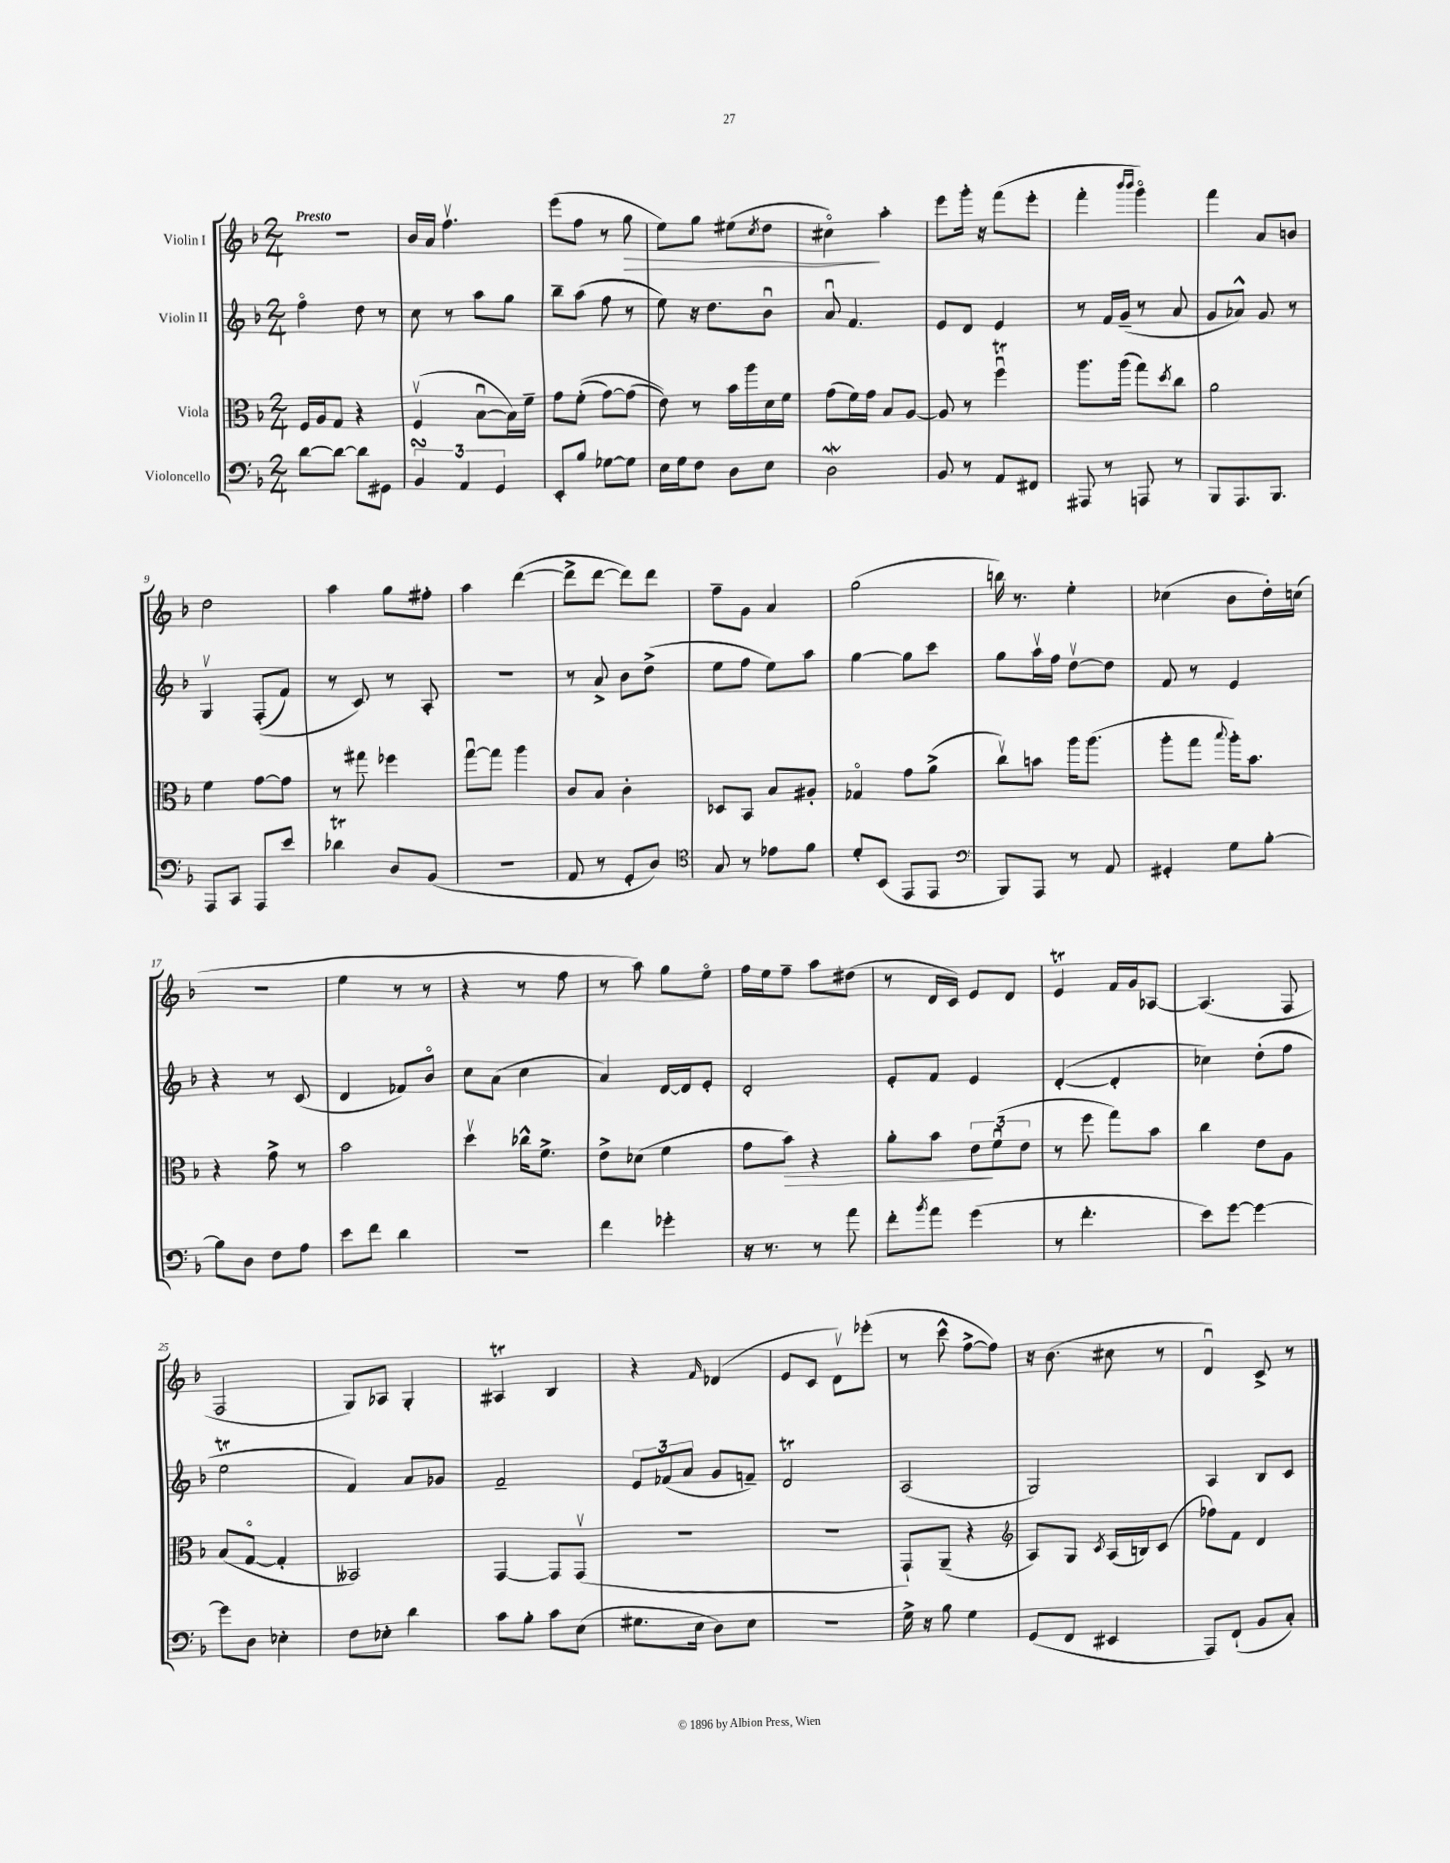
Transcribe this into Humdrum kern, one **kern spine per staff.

**kern	**kern	**dynam	**kern	**kern	**dynam
*part4	*part3	*part3	*part2	*part1	*part1
*staff4	*staff3	*staff3	*staff2	*staff1	*staff1
*I"Violoncello	*I"Viola	*	*I"Violin II	*I"Violin I	*
*clefF4	*clefC3	*	*clefG2	*clefG2	*
*k[b-]	*k[b-]	*	*k[b-]	*k[b-]	*
*M2/4	*M2/4	*	*M2/4	*M2/4	*
=1	=1	=1	=1	=1	=1
!	!	!	!	!LO:TX:a:B:t=Presto	!
[8d\L	16F/LL	.	4ff\	2r	.
.	16A/J	.	.	.	.
8d\J_	8G/J	.	.	.	.
8d\L]	4r	.	8dd\	.	.
8GG#X\J	.	.	8r	.	.
=2	=2	=2	=2	=2	=2
6BB-sSSs/	(4Fv/	.	8cc\	16b-/LL	.
.	.	.	.	16a/JJ	.
.	.	.	8r	4.ffv\	.
6AA/	.	.	.	.	.
.	[8B-u\L	.	8aa\L	.	.
6GG/	.	.	.	.	.
.	16B-\L])	.	8gg\J	.	.
.	16f~\JJ	.	.	.	.
=3	=3	=3	=3	=3	=3
8EE'/L	8g\L	.	8bb-~\L	(8eee\L	.
8B-/J	((8f'\J	.	(8aa\J	8ff\J	.
[8G-X\L	[8g\L)	.	8ff\	8r	.
!	!	!	!	!	!LO:HP:b
8G-\J]	(8g\J]	.	8r	8gg\	>
=4	=4	=4	=4	=4	=4
16E\LL	8e\))	.	8ee\)	8ee\L)	.
16G\J	.	.	.	.	.
8F\J	8r	.	16r	8gg\J	.
.	.	.	8.dd\L	.	.
8D\L	16b-\LL	.	.	(8ee#X\L	.
.	16aa\	.	.	.	.
.	.	.	.	8qcc/	.
8E\J	16d\	.	8b-u\J	8dd\J	.
.	16f\JJ	.	.	.	.
=5	=5	=5	=5	=5	=5
2DW\	(8g\L	.	8au/	4cc#X\)	.
.	16f\L)	.	4.f/	.	.
.	16g\JJ	.	.	.	.
.	8B-/L	.	.	4aa'\	]
.	[8A/J	.	.	.	.
=6	=6	=6	=6	=6	=6
8BB-/	8A/]	.	8e/L	8eee\L	.
8r	8r	.	8d/J	16ggg'\Jk	.
.	.	.	.	16r	.
8AA/L	4ffTu\	.	4e/	(8fff\L	.
8FF#X/J	.	.	.	8eee'\J	.
=7	=7	=7	=7	=7	=7
8AAA#X/	8.aa\L	.	8r	4fff'\	.
8r	.	.	16f/LL	.	.
.	(16aa\Jk	.	(16g~/JJ	.	.
.	.	.	.	16qqbbb-/LL	.
.	.	.	.	16qqbbb-/JJ	.
8AAAn/	8gg\L)	.	8r	4ggg\)	.
.	8qdd/	.	.	.	.
8r	8cc\J	.	8a/	.	.
=8	=8	=8	=8	=8	=8
8BBB-/L	2a\	.	8g/L	4fff\	.
8.AAA/	.	.	8a-X^^/J)	.	.
.	.	.	8g/	8a/L	.
8.BBB-/J	.	.	.	.	.
.	.	.	8r	8bn/J	.
!!LO:LB:g=z
=9	=9	=9	=9	=9	=9
8AAA/L	4f\	.	4Gv/	2dd\	.
8CC/J	.	.	.	.	.
8AAA/L	[8g\L	.	((8F'/L	.	.
8e/J	8g\J]	.	8f/J)	.	.
=10	=10	=10	=10	=10	=10
4d-XT\	8r	.	8r	4aa\	.
.	8gg#X\	.	8c/)	.	.
8D/L	4ff-X\	.	8r	8gg\L	.
(8BB-/J	.	.	8A'/	8ff#X'\J	.
=11	=11	=11	=11	=11	=11
2r	[8ggu\L	.	2r	4aa\	.
.	8gg\J]	.	.	.	.
.	4aa\	.	.	([4ddd\	.
=12	=12	=12	=12	=12	=12
8AA/	8c/L	.	8r	8ddd^\L]	.
8r	8B-/J	.	8a^/	[8ddd\J	.
8GG'/L	4c'\	.	8b-\L	8ddd\L])	.
8D/J)	.	.	(8dd^\J	8ddd\J	.
=13	=13	=13	=13	=13	=13
*clefC4	*	*	*	*	*
8G/	8D-X/L	.	8ee\L	8ff~\L	.
8r	8BB-/J	.	8ff\J	8g\J	.
8e-X\L	8B-/L	.	8ee\L)	4a/	.
8f\J	8A#X'/J	.	8aa\J	.	.
=14	=14	=14	=14	=14	=14
8d'/L	4G-X/	.	[4gg\	(2gg\	.
(8BB-/J	.	.	.	.	.
8EE/L	8g\L	.	8gg\L]	.	.
8EE/J	(8a^\J	.	8ccc\J	.	.
=15	=15	=15	=15	=15	=15
*clefF4	*	*	*	*	*
8BBB-/L)	8ccv\L)	.	8gg\L	16bbn\)	.
.	.	.	.	8.r	.
8AAA/J	8bn\J	.	16aav\L	.	.
.	.	.	16ff\JJ	.	.
8r	16aa\KL	.	[8ddv\L	4ee'\	.
.	(8.aa\J	.	.	.	.
8AA/	.	.	8dd\J]	.	.
=16	=16	=16	=16	=16	=16
4GG#X'/	8aa'\L	.	8f/	(4cc-X\	.
.	8gg\J	.	8r	.	.
.	8qqbb-/	.	.	.	.
8G\L	16aa'\KL)	.	4e/	8b-\L	.
.	8.b-\J	.	.	.	.
[8B-'\J	.	.	.	16dd'\L)	.
.	.	.	.	(16ccn\JJ	.
!!LO:LB:g=z
=17	=17	=17	=17	=17	=17
8B-\L]	4r	.	4r	2r	.
8D\J	.	.	.	.	.
8F\L	8g^\	.	8r	.	.
8A\J	8r	.	(8c/	.	.
=18	=18	=18	=18	=18	=18
8e\L	2b-\	.	4d/	4ee\	.
8f\J	.	.	.	.	.
4d\	.	.	8f-X/L)	8r	.
.	.	.	8b-/J	8r	.
=19	=19	=19	=19	=19	=19
2r	4ddv\	.	8cc\L	4r	.
.	.	.	(8a\J	.	.
.	16cc-X^^\KL	.	4cc\	8r	.
.	8.f^\J	.	.	.	.
.	.	.	.	8ff\	.
=20	=20	=20	=20	=20	=20
4f\	8e^\L	.	4a/)	8r	.
.	(8d-X\J	.	.	8aa\)	.
4g-X'\	4f\	.	[16d/LL	8gg\L	.
.	.	.	16d/J]	.	.
.	.	.	8e'/J	8ee\J	.
=21	=21	=21	=21	=21	=21
16r	8g\L	.	2d'/	16ff\LL	.
8.r	.	.	.	16ee\J	.
!	!	!LO:HP:b	!	!	!
.	8b-\J)	>	.	8ff~\J	.
8r	4r	.	.	8aa\L	.
8a\	.	.	.	(8dd#X\J	.
=22	=22	=22	=22	=22	=22
8f'\L	8a'\L	.	8e'/L	8r	.
8qb-/	.	.	.	.	.
8a\J	8b-\J	.	8f/J	16d/LL	.
.	.	.	.	16c/JJ)	.
(4g\	12e\L	.	4e/	8e/L	.
.	(12fu\	]	.	.	.
.	.	.	.	8d/J	.
.	12e\J	.	.	.	.
=23	=23	=23	=23	=23	=23
8r	8r	.	([4d'/	4et/	.
4.f'\	8ff\	.	.	.	.
.	8gg\L)	.	4d'/]	16f/LL	.
.	.	.	.	16g/J	.
.	8b-\J	.	.	[8A-X/J	.
=24	=24	=24	=24	=24	=24
8e\L)	4cc\	.	4cc-X\)	(4.A-/]	.
[8g\J	.	.	.	.	.
4g\_	8e\L	.	(8dd'\L	.	.
.	8A\J	.	8ff\J	8F/	.
!!LO:LB:g=z
=25	=25	=25	=25	=25	=25
8g\L]	(8B-/L	.	2eet\	2F/	.
8D\J	[8G/J	.	.	.	.
4E-X'\	4G'/]	.	.	.	.
=26	=26	=26	=26	=26	=26
8F\L	2BB--X/)	.	4f/)	8G/L)	.
8E-X'\J	.	.	.	8A-X/J	.
4d\	.	.	8a/L	4G'/	.
.	.	.	8g-X/J	.	.
=27	=27	=27	=27	=27	=27
8c\L	[4GG/	.	2f~/	4A#Xt/	.
8B-'\J	.	.	.	.	.
8c\L	8GG/L]	.	.	4B-/	.
(8E\J	(8GGv/J	.	.	.	.
=28	=28	=28	=28	=28	=28
8.G#X\L	2r	.	12e/L	4r	.
.	.	.	(12f-X/	.	.
.	.	.	12a/J	.	.
16E\Jk	.	.	.	.	.
.	.	.	.	16qqf/	.
8D\L)	.	.	8g/L	(4d-X/	.
8E\J	.	.	8fn~/J)	.	.
=29	=29	=29	=29	=29	=29
2r	2r	.	2dT/	8e/L	.
.	.	.	.	8c/J	.
.	.	.	.	8dv\L)	.
.	.	.	.	(8eee-X'\J	.
=30	=30	=30	=30	=30	=30
16G^\	8GG`/L)	.	(2A/	8r	.
16r	.	.	.	.	.
8B-\	(8AA~/J	.	.	8ccc^^\	.
4G\	4r	.	.	[8ff^\L	.
.	.	.	.	8ff\J])	.
=31	=31	=31	=31	=31	=31
*	*clefG2	*	*	*	*
(8GG/L	8A/L)	.	2G/)	16r	.
.	.	.	.	(8.b-\	.
8FF/J	8G/J	.	.	.	.
.	8qc/	.	.	.	.
4EE#X/	(16A/LL	.	.	8cc#X\	.
.	16Bn/J)	.	.	.	.
.	(8c/J	.	.	8r	.
=32	=32	=32	=32	=32	=32
8AAA/L)	8ff-X\L)	.	4A/	4du/)	.
(8FF`/J	8f\J	.	.	.	.
8BB-/L	4d/	.	8B-/L	8c^/	.
8C'/J)	.	.	8c/J	8r	.
==	==	==	==	==	==
*-	*-	*-	*-	*-	*-
